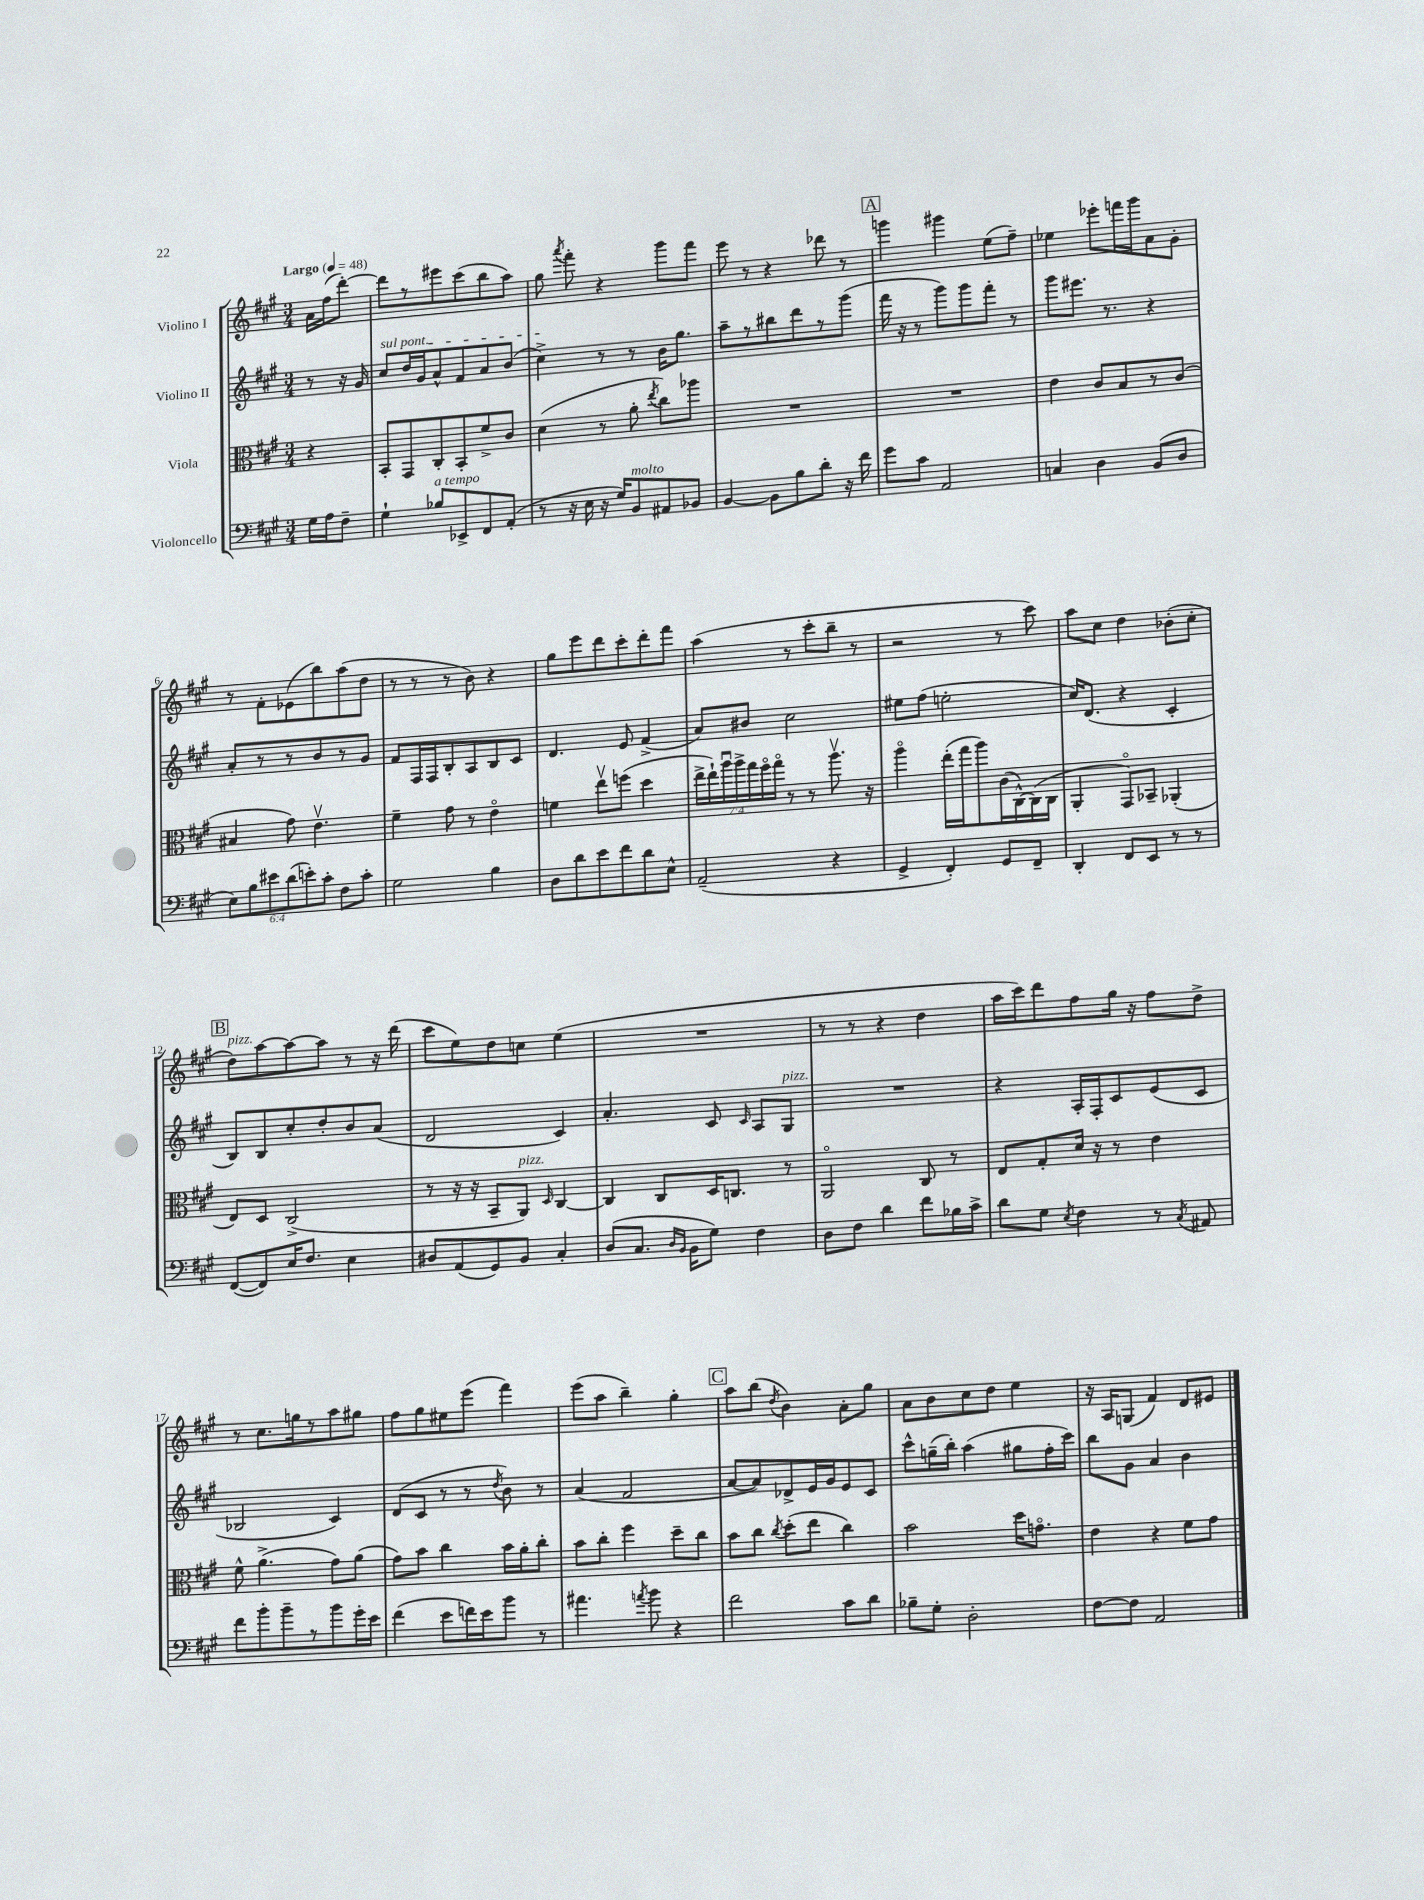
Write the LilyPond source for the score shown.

<<
\new StaffGroup <<
\new Staff = "s0" \with { instrumentName = "Violino I" } {
    \clef treble \key a \major \numericTimeSignature \time 3/4 \partial 4 \tempo "Largo" 4 = 48
    \autoBeamOff a'16[ fis''16( d'''8]~-.) |
    d'''8[ r8 eis'''8 cis'''8( b''8 a''8]) |
    gis''8 \acciaccatura { a'''8 } fis'''8-. r4 gis'''8[ fis'''8] |
    e'''8 r8 r4 des'''8 r8 |
    \mark \markup { \box "A" } g'''4 gis'''4 e''8[( fis''8]--) |
    ees''4 ees'''8[-. f'''16 gis'''16 a'8 gis'8]-. |
    r8 fis'8[-. ees'8( b''8) a''8( d''8] |
    r8 r8 r8 b'8) r4 |
    gis''8[ e'''8 d'''8 cis'''8-. d'''8-. fis'''8] |
    a''4( r8 cis'''8[-. b''8]-- r8 |
    r2 r8 cis'''8) |
    a''8[ cis''8] d''4 bes'8[-.( cis''8]-. |
    \mark \markup { \box "B" } d''8[^\markup { \italic "pizz." }) a''8~ a''8~ a''8] r8 r16 d'''16( |
    cis'''8[ e''8) d''8 c''8] e''4( |
    R2. |
    r8 r8 r4 d''4 |
    a''16[ cis'''16) d'''8 fis''8 gis''16] r16 fis''8[ d''8]-> |
    r8 cis''8.[ g''16 r8 a''8 gis''8] |
    fis''8[ gis''8 eis''8 e'''8]( fis'''4) |
    e'''8[( a''8] b''4--) gis''4-. |
    \mark \markup { \box "C" } a''8[ b''8]( \acciaccatura { d''8 } b'4) a'8[-. gis''8] |
    a'8[ b'8 cis''8 d''8] e''4 |
    r16 a16[ g8]( fis'4) d'8[ eis'8] \bar "|." |
}
\new Staff = "s1" \with { instrumentName = "Violino II" } {
    \clef treble \key a \major \numericTimeSignature \time 3/4 \partial 4
    \autoBeamOff r8 r16 gis'16 |
    \once \override TextSpanner.bound-details.left.text = \markup { \italic "sul pont." } cis''8[\startTextSpan d''16 gis'16 a'8-^ fis'8 a'8 b'8]( |
    cis''4->\stopTextSpan) r8 r8 b'16[ gis''8.] |
    a''8[-- r8 bis''8 d'''8 r8 gis'''8]( |
    \mark \markup { \box "A" } fis'''16 r16 r8 gis'''8[) gis'''8 fis'''8]-. r8 |
    gis'''8[ eis'''8.] r8. r4 |
    a'8[-. r8 r8 b'8 r8 gis'8] |
    fis'8[ fis16 fis16 b8-. a8 b8 cis'8] |
    d'4. e'8 fis'4->( |
    a'8[) bis'8] cis''2 |
    eis''8[ fis''8]( e''2-. |
    cis''16[) d'8.]( r4 cis'4-. |
    \mark \markup { \box "B" } b8[) b8 cis''8-. d''8-. b'8 a'8]( |
    d'2 cis'4) |
    a'4.-. cis'8 \grace { cis'16 } a8[ gis8]^\markup { \italic "pizz." } |
    R2. |
    r4 a16[-. fis16-. cis'8 e'8( cis'8] |
    bes2 cis'4) |
    d'8[( cis'8] r8 r8 \acciaccatura { d''8 } b'8) r8 |
    a'4( fis'2 |
    \mark \markup { \box "C" } a'8[~ a'8) des'8-> e'16 gis'16 e'8 cis'8] |
    cis'''8[-^ g''16--( b''16]-.) a''4( gis''8[ fis''16-. cis'''16]) |
    b''8[ gis'8] a'4 b'4 \bar "|." |
}
\new Staff = "s2" \with { instrumentName = "Viola" } {
    \clef alto \key a \major \numericTimeSignature \time 3/4 \override Staff.TupletNumber.text = #tuplet-number::calc-fraction-text \partial 4
    \autoBeamOff r4 |
    b,8[-. gis,8 cis8-. b,8-. fis'8-> cis'8] |
    d'4( r8 a'8-. \acciaccatura { e''8 } cis''8[) aes''8] |
    R2. |
    \mark \markup { \box "A" } R2. |
    e'4 cis'8[ b8 r8 cis'8]( |
    bis4 gis'8) e'4.\upbow |
    fis'4-- gis'8 r8 e'4\flageolet |
    f'4 e''8[\upbow f''8]( d''4 |
    \tuplet 7/4 { e''16[-> e''16-!) a''16\downbow a''16-> gis''16 fis''16\flageolet gis''16]\flageolet } r8 r8 a''8.\upbow r16 |
    a''4\flageolet e''16[-.( gis''16 a''8) cis'16( cis16~-^) cis16( cis16] |
    a,4-. gis,8[\flageolet) bes,8]-- aes,4-.( |
    \mark \markup { \box "B" } e8[) d8] cis2->( |
    r8 r16 r16 b,8[-- a,8]^\markup { \italic "pizz." }) \grace { d16 } cis4~ |
    cis4 cis8[ d16 c8.] r8 |
    a,2\flageolet cis8 r8 |
    e8[ gis8-. d'16] r16 r8 e'4 |
    fis'8-^ a'4.->( gis'8[) a'8]( |
    gis'8[) b'8] cis''4 b'16[ a'16-. cis''8]-. |
    b'8[ cis''8]-. fis''4 d''8[-- cis''8] |
    \mark \markup { \box "C" } b'8[ cis''8] \acciaccatura { cis''8 } d''8[-.( e''8] cis''4) |
    b'2 d''16[ g'8.]\flageolet |
    e'4 r4 fis'8[ gis'8] \bar "|." |
}
\new Staff = "s3" \with { instrumentName = "Violoncello" } {
    \clef bass \key a \major \numericTimeSignature \time 3/4 \override Staff.TupletNumber.text = #tuplet-number::calc-fraction-text \partial 4
    \autoBeamOff gis16[ a16 fis8]-- |
    gis4-! bes8[^\markup { \italic "a tempo" } ees,8-> fis,8 a,8]-.( |
    r8 r16 e16 r16 gis16[) b,8^\markup { \italic "molto" } ais,8 bes,8] |
    b,4~ b,8[ b8 d'8]-. r16 fis'16 |
    \mark \markup { \box "A" } gis'8[ cis'8] a,2 |
    c4 d4 b,8[( d8] |
    \tuplet 6/4 { e8[) b8 eis'8 d'8( e'8-.) cis'8]-. } fis8[ cis'8]-. |
    gis2 b4 |
    d8[ d'8 e'8 fis'8 d'8 e8]-^ |
    a,2--( r4 |
    gis,4-> fis,4-.) gis,8[ fis,8]-- |
    d,4-. fis,8[ e,8] r8 r8 |
    \mark \markup { \box "B" } fis,8[~( fis,8) e16 fis8.] e4 |
    dis8[ a,8( gis,8) b,8] cis4-. |
    d8[( cis8.] \grace { d16[ b,16] } b,16[ gis8]) fis4 |
    d8[ fis8] d'4 fis'8[ bes16 cis'16]-> |
    d'8[ gis8] \acciaccatura { e8 } fis4 r8 \acciaccatura { cis8 } ais,8 |
    fis'8[ b'8-. b'8-- r8 b'8 gis'16-. e'16] |
    fis'4( e'8[ f'16) e'16 b'8] r8 |
    ais'4. \acciaccatura { a'8 } b'8 r4 |
    \mark \markup { \box "C" } fis'2 cis'8[ d'8] |
    bes8[-- gis8]-. d2-. |
    fis8[~ fis8] a,2 \bar "|." |
}
>>
>>
